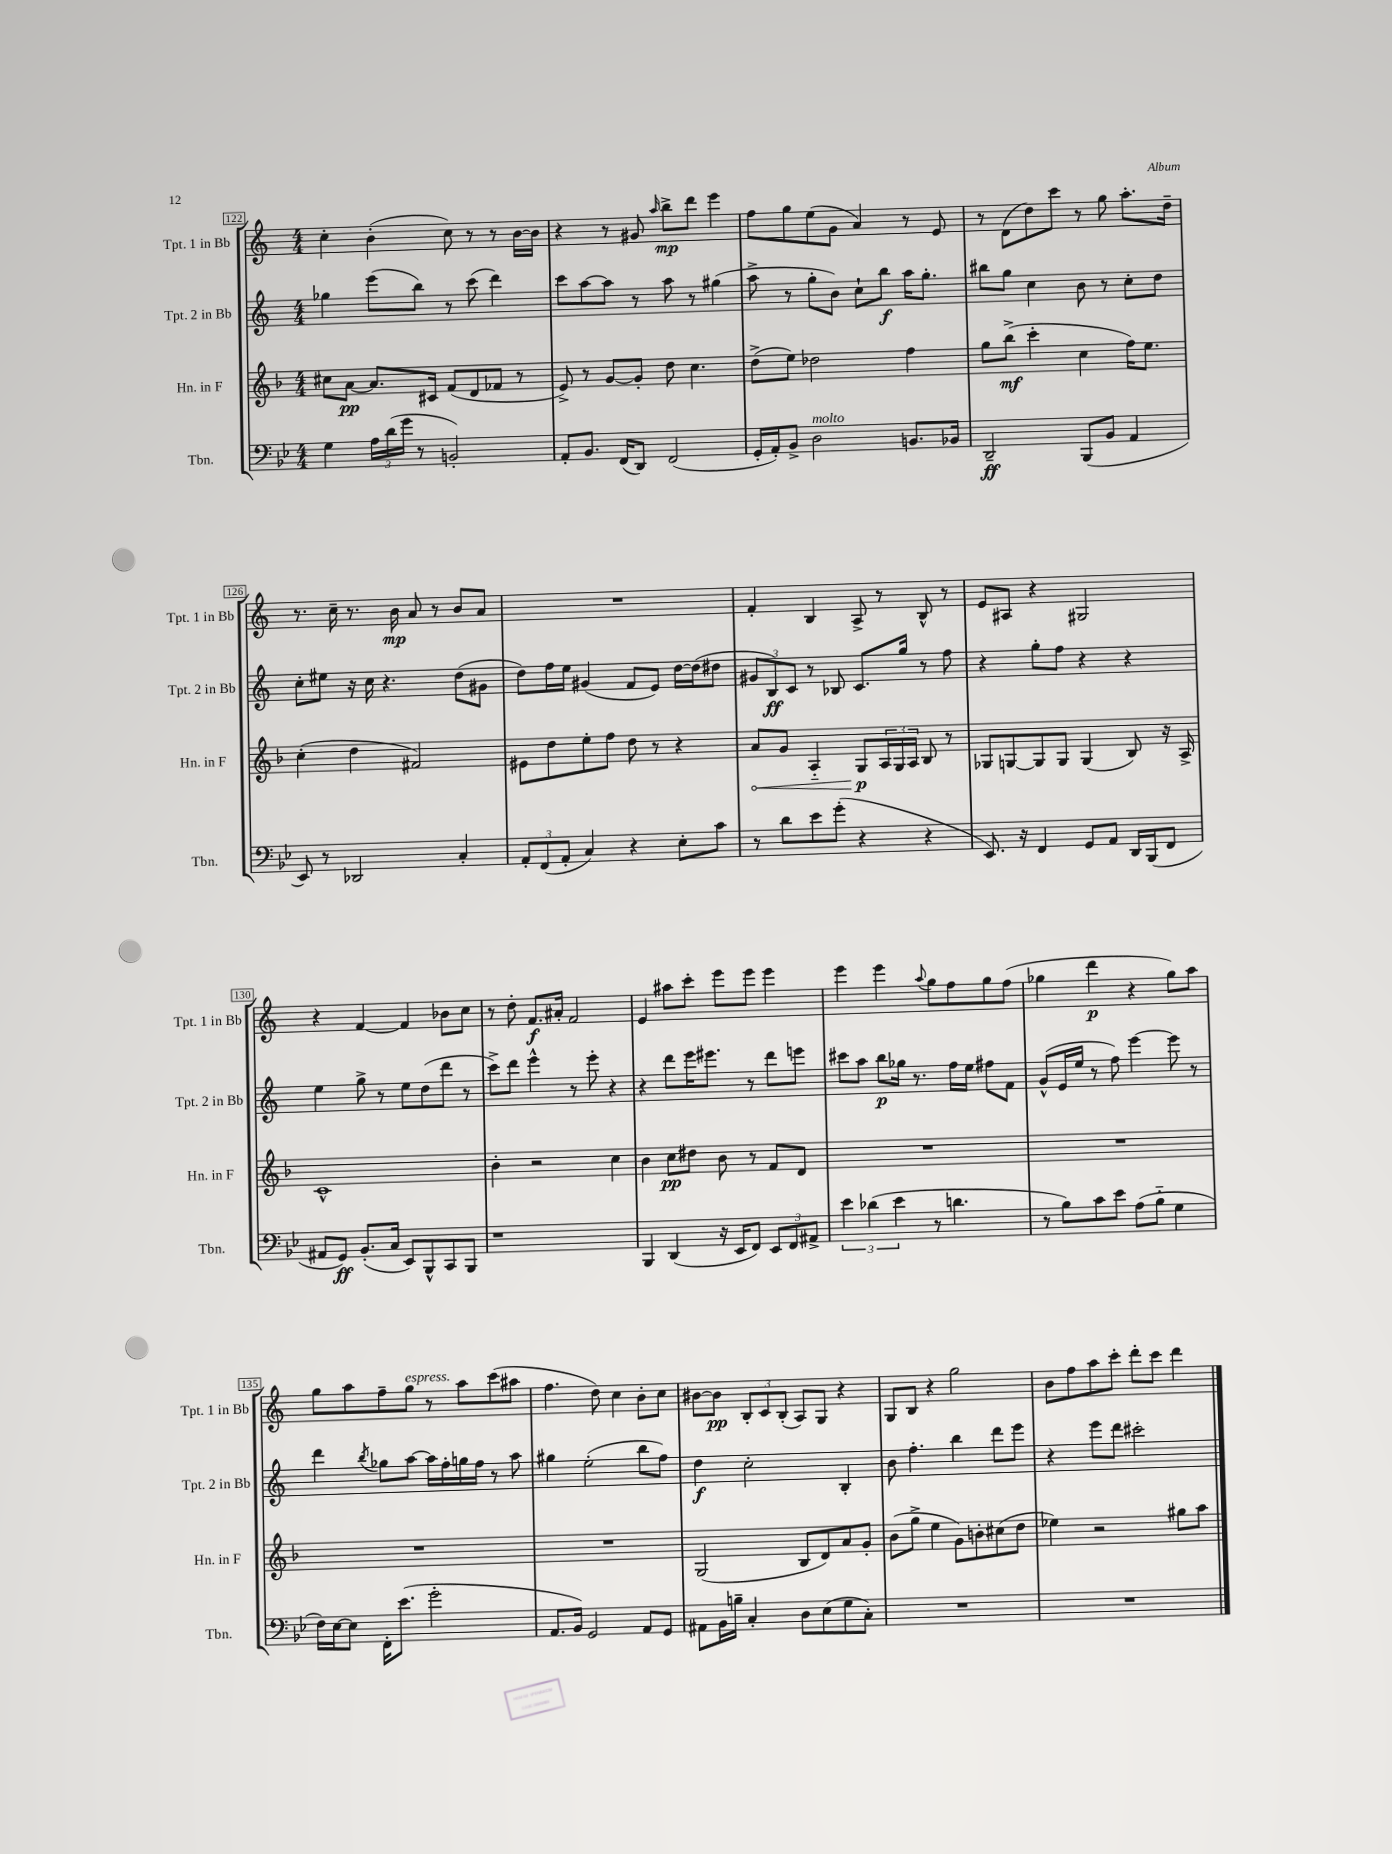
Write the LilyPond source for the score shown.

<<
\new StaffGroup <<
\new Staff = "s0" \with { instrumentName = "Tpt. 1 in Bb" shortInstrumentName = "Tpt. 1 in Bb" } {
    \clef treble \key c \major \numericTimeSignature \time 4/4
    c''4-. b'4-.( c''8) r8 r8 b'16~ b'16 |
    r4 r8 gis'8 \grace { a''16 } b''8->\mp d'''8 e'''4 |
    f''8 g''8 e''8( g'8 a'4) r8 e'8 |
    r8 d'8( d''8) c'''8 r8 g''8 a''8.-. d''16-- |
    r8. c''16-- r8. b'16\mp a'8 r8 b'8 a'8 |
    R1 |
    f'4-. b4 a8-> r8 b8-^ r8 |
    e'8 ais8 r4 gis2 |
    r4 f'4~ f'4 bes'8 c''8 |
    r8 d''8-. f'8.\f ais'16-. f'2 |
    e'4 ais''8 c'''8-. e'''8 e'''8 e'''4 |
    e'''4 e'''4 \appoggiatura { a''8 } g''8 f''8 g''8 f''8( |
    ges''4 d'''4\p r4 ges''8) a''8 |
    g''8 a''8 f''8-- g''8^\markup { \italic "espress." } r8 a''8 c'''8( ais''8 |
    f''4. d''8) c''4 b'8-. c''8 |
    bis'8~ bis'8\pp \tuplet 3/2 { b8-. c'8 b8-.( } a8) g8 r4 |
    g8 b8 r4 g''2 |
    b'8 f''8 a''8 c'''8-. d'''8-. c'''8 d'''4 \bar "|." |
}
\new Staff = "s1" \with { instrumentName = "Tpt. 2 in Bb" shortInstrumentName = "Tpt. 2 in Bb" } {
    \clef treble \key c \major \numericTimeSignature \time 4/4
    ges''4 e'''8( b''8) r8 c'''8( d'''4) |
    c'''8 a''8~ a''8 r8 a''8 r8 gis''4( |
    a''8-> r8 g''8-. b'8) c''8-! b''8\f a''16 g''8.-. |
    bis''8 g''8 c''4 b'8 r8 c''8-. d''8 |
    c''8-. eis''8 r16 c''16 r4. d''8( gis'8 |
    d''8) f''16 e''16 gis'4( f'8 e'8) d''16~ d''16( dis''8 |
    \tuplet 3/2 { gis'8 b8\ff) c'8 } r8 bes8 c'8. g''16 r8 f''8 |
    r4 g''8-. f''8 r4 r4 |
    e''4 g''8-> r8 e''8 d''8( d'''8 r8 |
    c'''8->) d'''8 e'''4-^ r8 e'''8-. r4 |
    r4 d'''8 e'''16 eis'''8. r8 d'''8 e'''8 |
    cis'''8 a''8 b''8\p ges''16 r8. f''16 e''16 fis''8 f'8 |
    g'8-^( e'16 e''16 r8 f''8) e'''4~ e'''8 r8 |
    d'''4 \acciaccatura { b''8 } ges''8 a''8~ a''16 f''16-. g''16 f''16 r8 a''8 |
    gis''4 e''2-.( b''8 f''8) |
    d''4\f c''2-. b4-. |
    b'8 f''4.-. b''4 d'''8 e'''8 |
    r4 e'''8 d'''8 cis'''2-. \bar "|." |
}
\new Staff = "s2" \with { instrumentName = "Hn. in F" shortInstrumentName = "Hn. in F" } {
    \clef treble \key f \major \numericTimeSignature \time 4/4
    cis''8 a'8~\pp a'8. cis'16 f'8( d'8 fes'8 r8 |
    e'8->) r8 g'8~ g'8-. d''8 c''4. |
    d''8->( e''8) des''2 f''4 |
    g''8 bes''8->\mf( c'''4-. c''4 f''16) e''8. |
    c''4-.( d''4 fis'2) |
    eis'8 d''8 e''8-. f''8 d''8 r8 r4 |
    \once \override Hairpin.circled-tip = ##t a'8\< g'8 a4-_ g8\p\! \tuplet 3/2 { a16 g16 a16 } bes8 r8 |
    ges8 g8~ g8 g8 g4( bes8) r16 a16-> |
    c'1-^ |
    bes'4-. r2 c''4 |
    bes'4 c''8\pp dis''8 bes'8 r8 f'8 d'8 |
    R1 |
    R1 |
    R1 |
    R1 |
    g2( bes8 d'8) a'8 g'8-. |
    bes'8( g''8-> e''4 g'8) b'8-. cis''8( d''8 |
    ees''4) r2 gis''8 a''8 \bar "|." |
}
\new Staff = "s3" \with { instrumentName = "Tbn." shortInstrumentName = "Tbn." } {
    \clef bass \key bes \major \numericTimeSignature \time 4/4
    g4 \tuplet 3/2 { a16 d'16( g'16 } r8 b,2-.) |
    a,8-. bes,8. f,16( d,8) f,2( |
    g,16-. a,16-.) bes,8-> d2^\markup { \italic "molto" } b,8. bes,16 |
    d,2--\ff bes,,8( bes,8 a,4 |
    ees,8) r8 des,2 c4-. |
    \tuplet 3/2 { a,8-. f,8( a,8-. } c4) r4 ees8-. c'8 |
    r8 d'8 ees'8 g'8-.( r4 r4 |
    ees,8.) r16 f,4 g,8 a,8 d,16 bes,,16( f,8 |
    ais,8 g,8\ff) bes,8.-.( c16 ees,8) bes,,8-^ c,8 bes,,8 |
    r1 |
    bes,,4 d,4( r16 ees,16 f,8) \tuplet 3/2 { ees,8 f,8 ais,8-> } |
    \tuplet 3/2 { ees'4 des'4( ees'4 } r8 d'4. |
    r8 bes8) c'8 ees'8 a8( bes8-_ g4 |
    f16) ees16~ ees8 f,16-. ees'8.( g'2-. |
    a,8. bes,16) g,2 a,8 g,8 |
    ais,8 bes,16 b16-- c4-. d8 ees8( g8 c8-.) |
    R1 |
    R1 \bar "|." |
}
>>
>>
\layout { \context { \Score currentBarNumber = #122 \override BarNumber.stencil = #(make-stencil-boxer 0.1 0.3 ly:text-interface::print) } }
